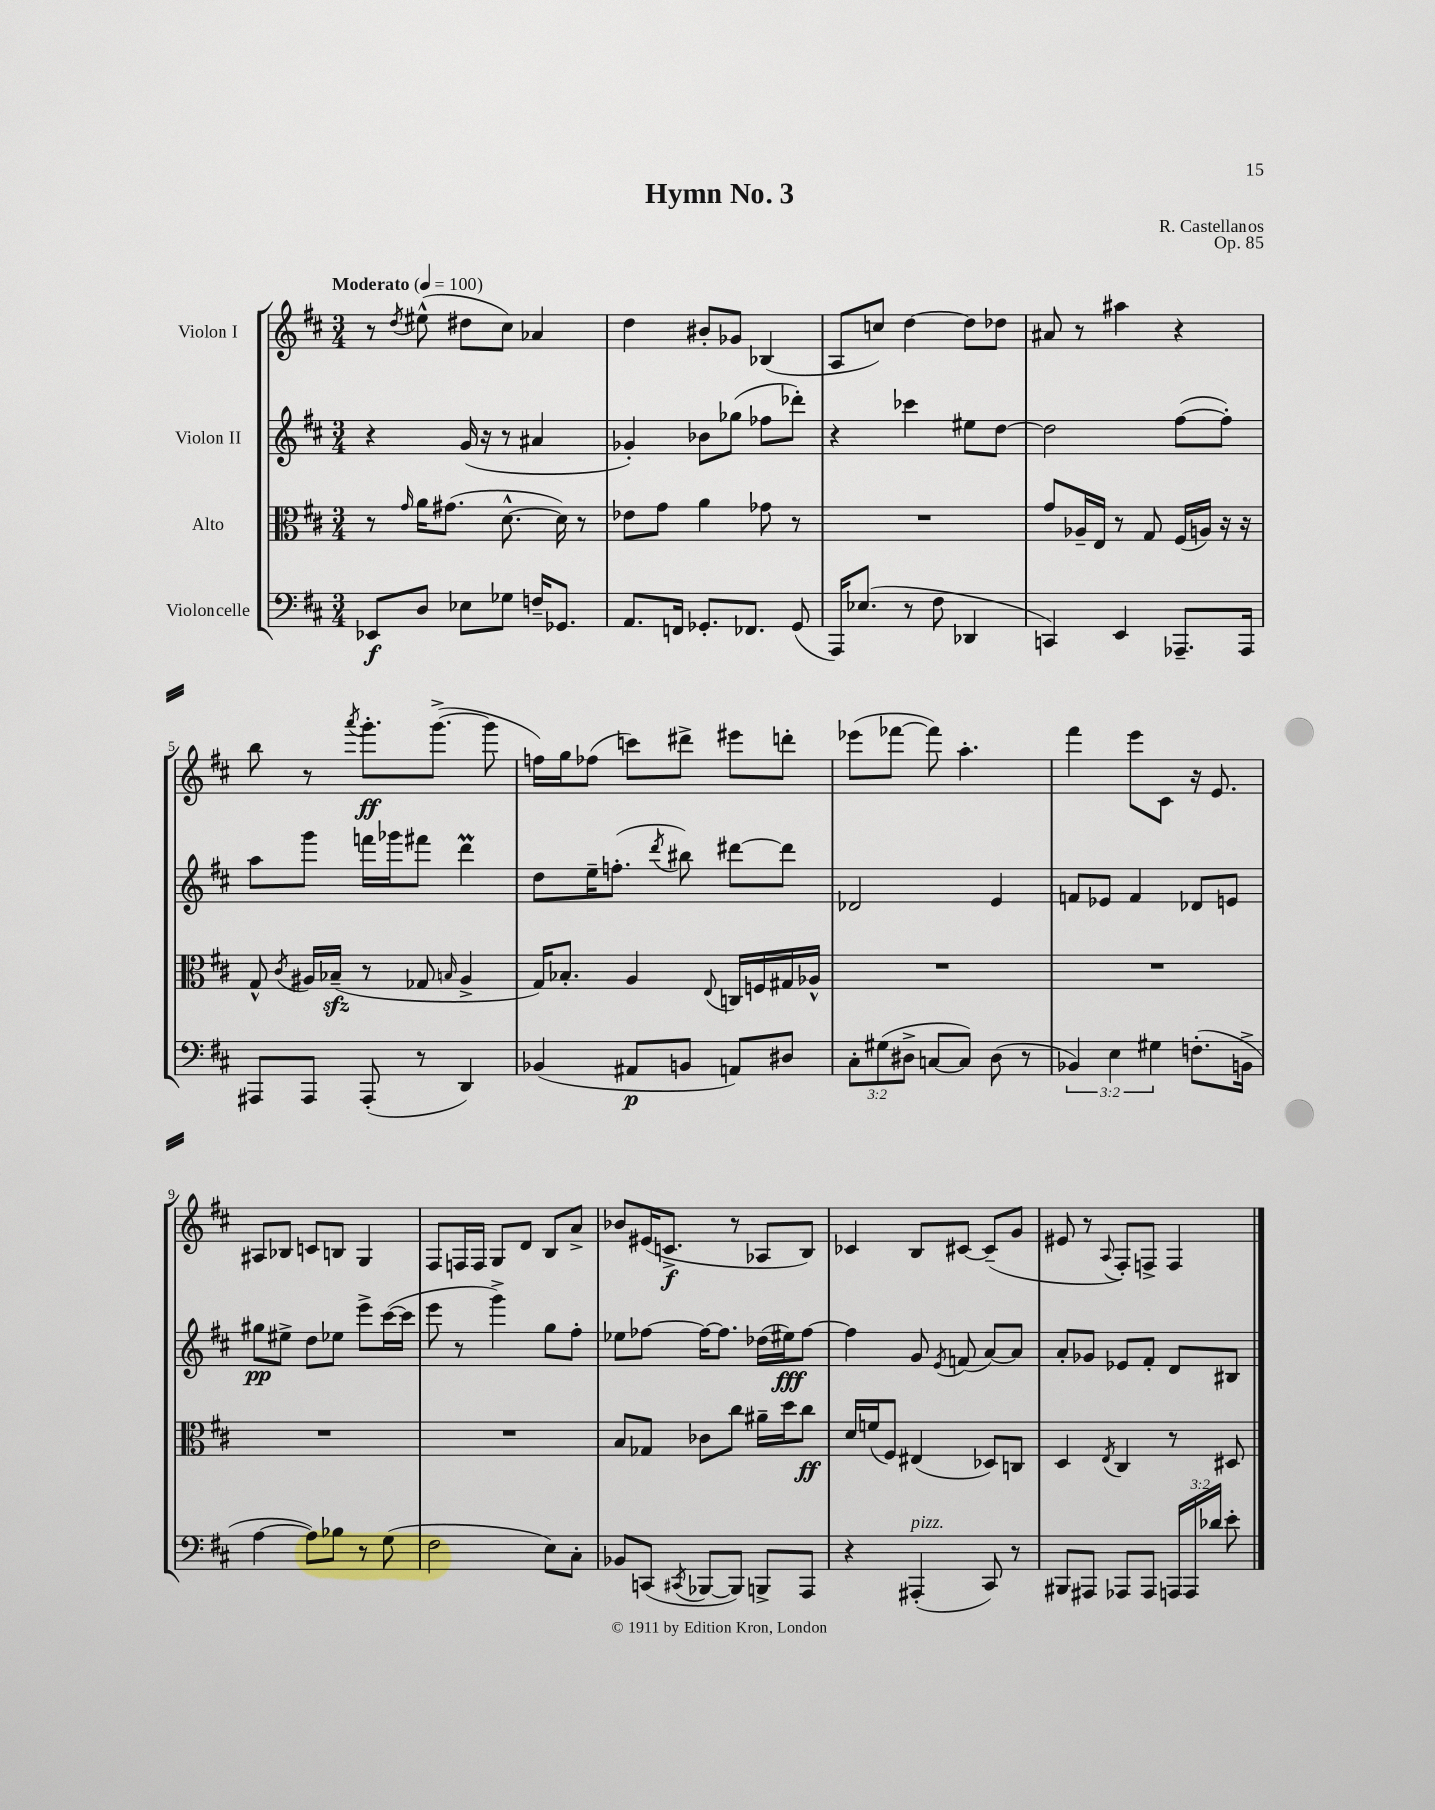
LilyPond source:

\header { title = "Hymn No. 3" composer = "R. Castellanos" opus = "Op. 85" }
<<
\new StaffGroup <<
\new Staff = "s0" \with { instrumentName = "Violon I" } {
    \clef treble \key d \major \numericTimeSignature \time 3/4 \tempo "Moderato" 4 = 100
    \autoBeamOff r8 \acciaccatura { d''8 } eis''8-^( dis''8[ cis''8]) aes'4 |
    d''4 bis'8[-. ges'8] bes4( |
    a8[ c''8]) d''4~ d''8[ des''8] |
    ais'8 r8 ais''4 r4 |
    b''8 r8 \acciaccatura { a'''8 } g'''8.[-.\ff g'''8.]~->( g'''8 |
    f''16[) g''16 fes''8]( c'''8[) dis'''8]-> eis'''8[ d'''8]-. |
    ees'''8[( fes'''8]~ fes'''8) a''4.-. |
    fis'''4 e'''8[ cis'8] r16 e'8. |
    ais8[ bes8] c'8[ b8] g4 |
    fis8[ f16 f16] g8[ d'8] b8[ a'8]-> |
    bes'8[ eis'16( c'8.]->\f r8 aes8[ b8]) |
    ces'4 b8[ cis'8]~ cis'8[--( g'8] |
    eis'8 r8 \appoggiatura { a8 } fis8[-.) f8]-> f4 \bar "|." |
}
\new Staff = "s1" \with { instrumentName = "Violon II" } {
    \clef treble \key d \major \numericTimeSignature \time 3/4
    \autoBeamOff r4 g'16( r16 r8 ais'4 |
    ges'4-.) bes'8[ ges''8]( fes''8[ des'''8]-.) |
    r4 ces'''4 eis''8[ d''8]~ |
    d''2 fis''8[~( fis''8]-.) |
    a''8[ g'''8] f'''16[ ges'''16 fis'''8] d'''4\prall |
    d''8[ e''16-- f''8.]-.( \acciaccatura { d'''8 } bis''8) dis'''8[~ dis'''8] |
    des'2 e'4 |
    f'8[ ees'8] f'4 des'8[ e'8] |
    gis''8[\pp eis''8]-> d''8[ ees''8] e'''8[-> cis'''16~( cis'''16] |
    e'''8 r8 g'''4->) g''8[ fis''8]-. |
    ees''8[ fes''8]~ fes''16[~ fes''8.] des''16[( eis''16\fff) fes''8]~ |
    fes''4 g'8 \acciaccatura { e'8 } f'8( a'8[~) a'8] |
    a'8[-. ges'8] ees'8[ fis'8]-. d'8[ bis8] \bar "|." |
}
\new Staff = "s2" \with { instrumentName = "Alto" } {
    \clef alto \key d \major \numericTimeSignature \time 3/4
    \autoBeamOff r8 \grace { g'16 } a'16[ gis'8.]( d'8.~-^ d'16) r8 |
    ees'8[ g'8] a'4 ges'8 r8 |
    R2. |
    g'8[ aes16-- e16] r8 g8 fis16[( a16]) r16 r16 |
    g8-^ \acciaccatura { cis'8 } ais16[ bes16]--\sfz( r8 ges8 \grace { b16 } ais4-> |
    g16[) bes8.]-. a4 \appoggiatura { e8 } c16[ f16 gis16 aes16]-^ |
    R2. |
    R2. |
    R2. |
    R2. |
    b8[ ges8] ces'8[ cis''8] ais'16[-- d''16 cis''8]\ff |
    d'16[ f'16( fis8]) eis4( des8[) c8] |
    d4 \acciaccatura { e8 } cis4 r8 dis8 \bar "|." |
}
\new Staff = "s3" \with { instrumentName = "Violoncelle" } {
    \clef bass \key d \major \numericTimeSignature \time 3/4 \override Staff.TupletNumber.text = #tuplet-number::calc-fraction-text
    \autoBeamOff ees,8[\f d8] ees8[ ges8] f16[-- ges,8.] |
    a,8.[ f,16] ges,8.[-. fes,8.] ges,8( |
    a,,16[) ees8.]( r8 fis8 des,4 |
    c,4) e,4 aes,,8.[-- aes,,16] |
    ais,,8[ ais,,8] ais,,8-.( r8 d,4) |
    bes,4( ais,8[\p b,8] a,8[) dis8] |
    \tuplet 3/2 { cis8[-. gis8( dis8]-> } c8[~ c8]) dis8( r8 |
    \tuplet 3/2 { bes,4) e4 gis4 } f8.[-.( b,16]-> |
    a4~ a8[) bes8] r8 g8( |
    fis2 e8[) cis8]-. |
    bes,8[ c,8]( \acciaccatura { cis,8 } bes,,8[~ bes,,8]) b,,8[-> a,,8] |
    r4 ais,,4-.^\markup { \italic "pizz." }( cis,8) r8 |
    bis,,8[ ais,,8] aes,,8[ aes,,8] \tuplet 3/2 { a,,16[ a,,16 des'16] } e'8-. \bar "|." |
}
>>
>>
